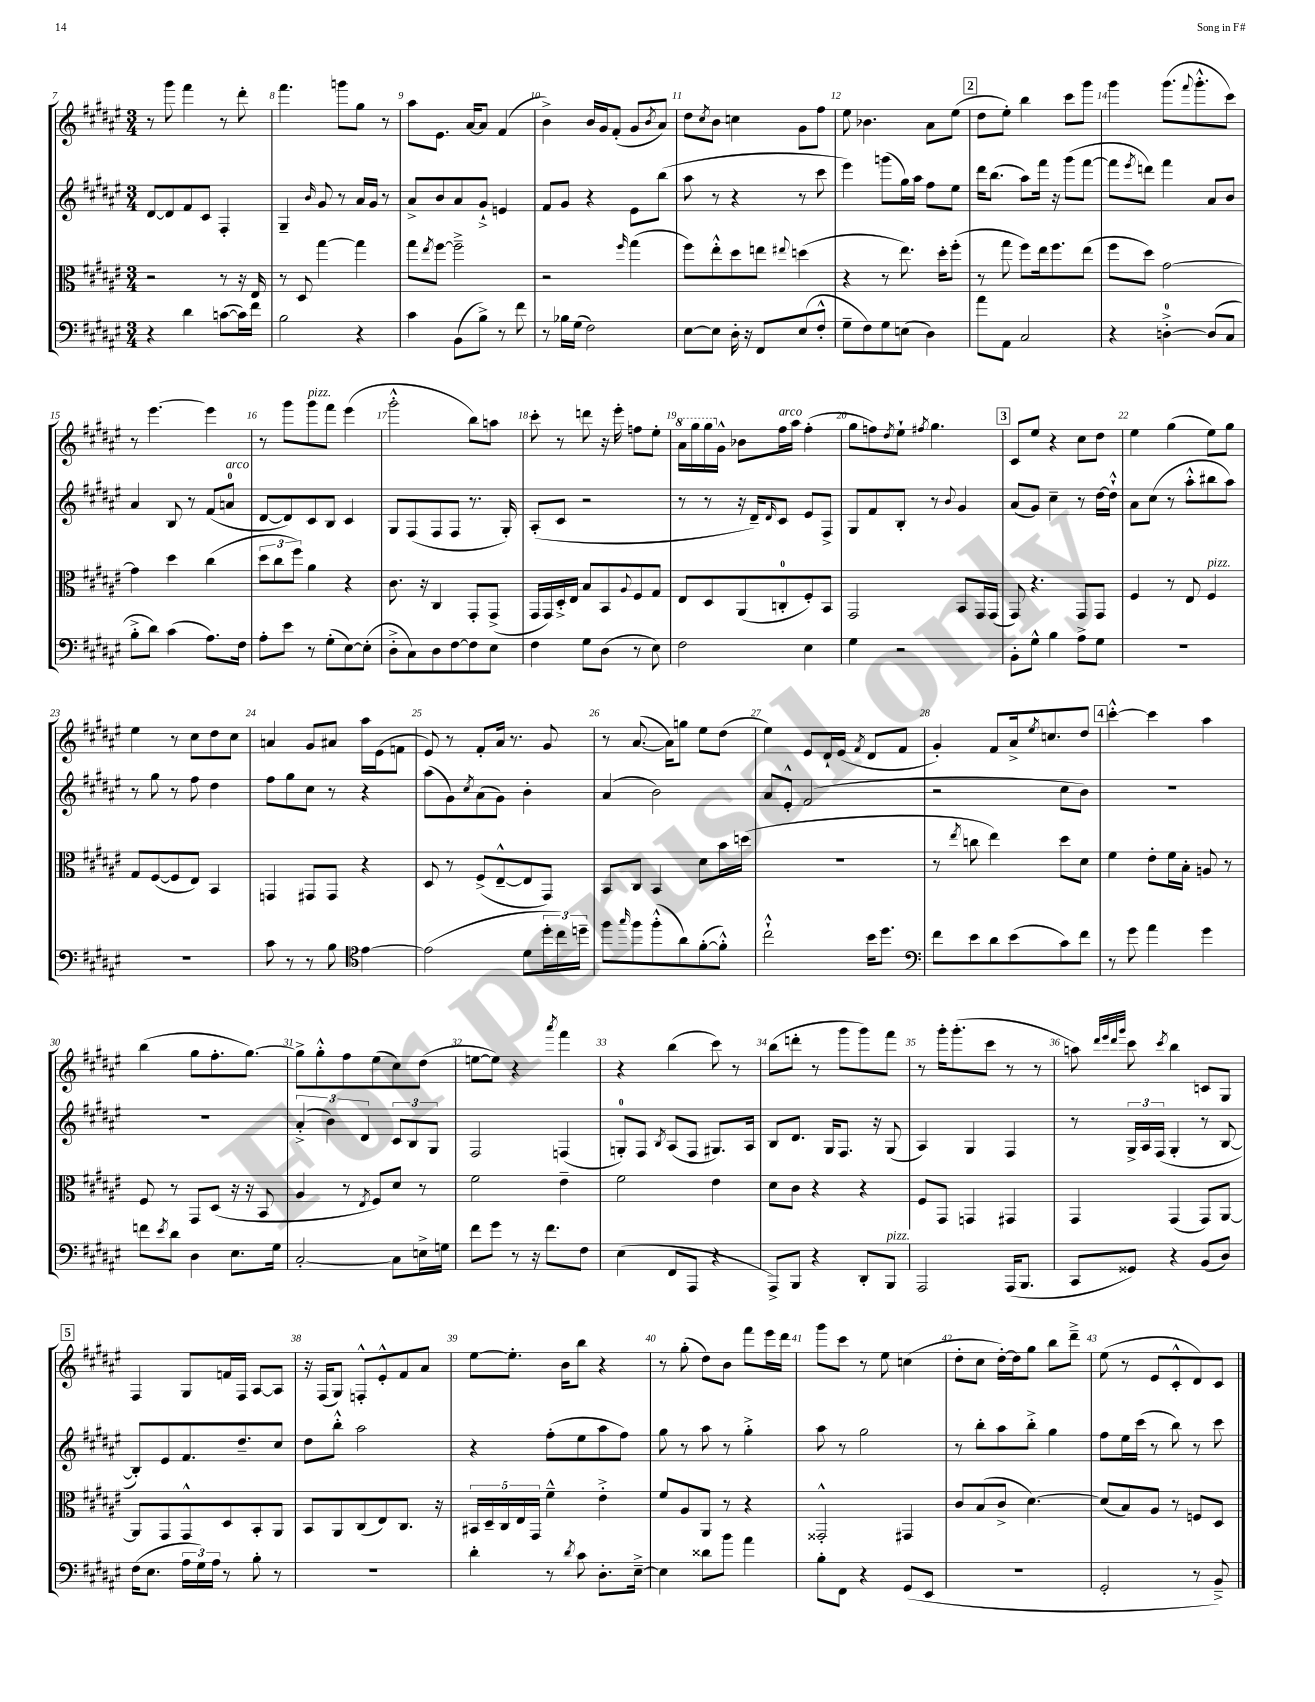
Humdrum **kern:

**kern	**kern	**kern	**kern
*part4	*part3	*part2	*part1
*staff4	*staff3	*staff2	*staff1
*clefF4	*clefC3	*clefG2	*clefG2
*k[f#c#g#d#a#e#]	*k[f#c#g#d#a#e#]	*k[f#c#g#d#a#e#]	*k[f#c#g#d#a#e#]
*M3/4	*M3/4	*M3/4	*M3/4
=7	=7	=7	=7
4r	2r	[8d#/L	8r
.	.	8d#/]	8ggg#\
4d#\	.	8f#/	4fff#\
.	.	8c#/J	.
([8cn\L	8r	4F#'/	8r
16c\L])	16r	.	8ddd#'\
16f#\JJ	16E#/	.	.
=8	=8	=8	=8
2B\	8r	4G#~/	4.fff#\
.	8D#/	.	.
.	.	16qqb/	.
.	[4gg#\	8g#/	.
.	.	8r	8gggn\L
4r	4gg#\]	16a#/LL	8gg#\J
.	.	16g#/JJ	.
.	.	8r	8r
=9	=9	=9	=9
4c#\	8gg#\L	8a#^/L	8aa#\L
.	8qee#/	.	.
.	[8ff#\J	8b/	8.e#\J
(8BB\L	2ff#~^\]	8a#/	.
.	.	.	[16a#/KL
8B^\J)	.	8g#`^/J	8a#/J]
8r	.	4en/	(4f#/
8f#\	.	.	.
=10	=10	=10	=10
8r	2r	8f#/L	4b^\)
16B-X\LL	.	8g#/J	.
(16G#\JJ	.	.	.
2F#\)	.	4r	16b/LL
.	.	.	16g#/J
.	.	.	(8f#'/J
.	16qqff#/	.	.
.	(4gg#\	8e#\L	8g#/L
.	.	.	8qb/
.	.	(8bb\J	8a#/J)
=11	=11	=11	=11
[8E#\L	8ff#\L)	8aa#\	8dd#\L
.	.	.	8qcc#/
8E#\J]	8ee#'^^\	8r	8b\J
16D#'\	8dd#\	4r	4ccn\
16r	.	.	.
8FF#/L	8een\J	.	.
.	8qqee#X/	.	.
(8E#/	(4ddn\	8r	8g#\L
8F#'^^/J	.	8ccc#\	8ff#\J
=12	=12	=12	=12
8G#~\L	4r	4eee#\)	8ee#\
8F#\)	.	.	4.b-X\
8G#\	8r	(8gggn\L	.
(8En\J	8.ee#\)	16gg#\L)	.
.	.	16aa#\JJ	.
4D#\)	.	8ff#\L	8a#\L
.	16dd#'\KL	.	.
.	(8ff#'\J	8ee#\J	(8ee#\J
!!LO:REH:place=s1:t=2
=13	=13	=13	=13
8a#\L	8r	16ddd#\KL	8dd#\L
.	.	(8.bb\J	.
8AA#\J	8gg#\	.	8ee#'\J)
2C#/	8ff#\L)	8aa#\L)	4bb\
.	16ee#\k	16fff#\Jk	.
.	8.ff#\	16r	.
.	.	(8ggg#\L	8ccc#\L
.	(8ee#\J	[8fff#\J	8ggg#\J
=14	=14	=14	=14
4r	8ff#\L	8fff#\L]	4ggg#\
.	.	8qeee#/	.
.	8dd#\J)	8dddn\J)	.
[4Dn'^\	[2g#\	4fff#\	(8.ggg#\L
.	.	.	8qqfff#/
.	.	.	8.ggg#'^^\
(8D/L]	.	8a#/L	.
8C#/J	.	8b/J	8ccc#\J)
!!LO:LB:g=z
=15	=15	=15	=15
8B'^\L	4g#\]	4a#/	8r
8d#\J)	.	.	[4.eee#\
(4c#\	4dd#\	8B/	.
.	.	8r	.
8.A#\L)	(4cc#\	(8f#/L	4eee#\]
!	!	!LO:TX:a:i:t=arco	!
.	.	8an/J	.
16F#\Jk	.	.	.
=16	=16	=16	=16
8A#'\L	12dd#\L	[8d#/L	8r
.	12cc#\	.	.
8e#\J	.	8d#/])	8ggg#\L
.	12ff#\J)	.	.
!	!	!	!LO:TX:a:i:t=pizz.
8r	4a#\	8c#/	8ggg#\
(8G#'\L	.	8B/J	8fff#\J
[8E#\)	4r	4c#/	(4eee#\
(8E#'\J]	.	.	.
=17	=17	=17	=17
8D#'^\L	8.c#\	8G#/L	2ggg#'^^\
8C#\)	.	(8F#/	.
.	16r	.	.
8D#\	4C#/	8F#/	.
[8F#\	.	8F#/J	.
8F#\]	8GG#'/L	8.r	8bb\L)
8E#\J	(8GG#^/J	.	8aan\J
.	.	16G#'/)	.
=18	=18	=18	=18
4F#\	16GG#/LL	(8A#'/L	8ccc#'\
.	16GG#/)	.	.
.	16D#'^/	8c#/J	8r
.	16E#/JJ	.	.
8G#\L	8B/L	2r	8dddn\
(8D#\J	8BB/	.	16r
.	.	.	16eee#'\
.	8qqA#/	.	.
8r	8F#/	.	8ffn\L
8E#\)	8G#/J	.	8ee#'\J
=19	=19	=19	=19
*	*	*	*8va
2F#\	8E#/L	8r	16aa#\LL
.	.	.	16ggg#\
.	8D#/	8r	16ggg#\
*	*	*	*X8va
.	.	.	16g#^^\JJ
.	(8AA#/	16r	8b-X\L
.	.	16d#~/KL)	.
.	.	16qqd#/	.
!	!	!	!LO:TX:a:i:t=arco
.	8Cn'/	8c#/J	16ff#\L
.	.	.	16aa#\JJ
4E#\	8F#'/)	8e#/L	(4ff#'\
.	8BB/J	8F#^/J	.
=20	=20	=20	=20
4G#\	2GG#/	8G#/L	8gg#\L
.	.	8f#/	8ffn\)
.	.	.	8qdd#/
2r	.	8B'/J	8ee#`\J
.	.	.	8qff#X/
.	.	8r	4.gg#\
.	.	8qqb/	.
.	8BB/L	4g#/	.
.	16GG#/L	.	.
.	(16GG#/JJ	.	.
!!LO:REH:place=s1:t=3
=21	=21	=21	=21
8BB'\L	8GG#/)	(8a#/L	8c#/L
8G#^^\J	4.r	8g#/J)	8ee#/J
4B\	.	4cc#~\	4r
8A#^\L	8GG#/L	8r	8cc#\L
8G#\J	8GG#/J	[16dd#\LL	8dd#\J
.	.	16dd#`^^\JJ]	.
=22	=22	=22	=22
2.r	4F#/	8a#\L	4ee#\
.	.	(8cc#\J	.
.	8r	8r	(4gg#\
.	8E#/	8aa#'^^\L	.
!	!LO:TX:a:i:t=pizz.	!	!
.	4F#/	8bb#X\	8ee#\L)
.	.	8aa#\J)	8gg#\J
!!LO:LB:g=z
=23	=23	=23	=23
2.r	8G#/L	8r	4ee#\
.	([8F#/	8gg#\	.
.	8F#/]	8r	8r
.	8E#/J)	8ff#\	8cc#\L
.	4BB/	4dd#\	8dd#\
.	.	.	8cc#\J
=24	=24	=24	=24
8c#\	4GGn/	8ff#\L	4an/
8r	.	8gg#\	.
8r	8GG#X/L	8cc#\J	8g#/L
8B\	8GG#/J	8r	8a#X/J
*clefC4	*	*	*
[4e#\	4r	4r	16aa#\LL
.	.	.	(16e#\J
.	.	.	8fn\J
=25	=25	=25	=25
(2e#\]	8D#/	(8aa#\L	8e#/)
.	8r	8g#\)	8r
.	.	8qcc#/	.
.	(8F#^/L	(8a#\	8f#'/L
.	[8E#~^^/	8g#\J)	16a#/Jk
.	.	.	8.r
8d#\L	8E#/]	4b'\	.
24dd#'\L	8GG#/J)	.	8g#/
24cc#\)	.	.	.
24ddn~\JJ	.	.	.
=26	=26	=26	=26
8ff#\L	8BB/L	(4a#/	8r
16qqgg#/	.	.	.
8ff#\	8C#/J	.	([8.a#/
(8ff#'^^\	4BB/	2b\)	.
.	.	.	16a#\KL])
8a#\)	.	.	8ggn\J
([8f#'\	8d#\L	.	8ee#\L
8f#'^^\J])	16b\L	.	(8dd#\J
.	(16ddn\JJ	.	.
=27	=27	=27	=27
2cc#`^^\	2.r	8a#/L	4ee#\)
.	.	8e#'^^/J	.
.	.	(2f#/	8e#/L
.	.	.	16d#`/L
.	.	.	(16e#/JJ
.	.	.	8qf#/
16b\KL	.	.	8d#/L
8.dd#\J	.	.	.
.	.	.	8f#/J
=28	=28	=28	=28
*clefF4	*	*	*
8f#\L	8r	2r	4g#'/)
.	8qee#/	.	.
8e#\	8ccn\	.	.
8d#\	4ee#\)	.	8f#/L
(8e#\	.	.	16a#^/k
.	.	.	8qee#/
.	.	.	8.ccn/
8c#\)	8dd#\L	8cc#\L	.
8f#\J	8d#\J	8b\J)	8dd#/J
!!LO:REH:place=s1:t=4
=29	=29	=29	=29
8r	4f#\	2.r	[4ccc#'^^\
8g#\	.	.	.
4a#\	8e#'\L	.	4ccc#\]
.	16f#\L	.	.
.	16B'\JJ	.	.
4g#\	8An/	.	4aa#\
.	8r	.	.
!!LO:LB:g=z
=30	=30	=30	=30
8fn\L	8F#/	2.r	(4bb\
8qe#/	.	.	.
8d#\J	8r	.	.
4D#\	8GG#/L	.	8gg#\L
.	(8D#/J	.	8.ff#'\
8.E#\L	16r	.	.
.	16r	.	[8.gg#\J)
.	8BB/	.	.
16G#\Jk	.	.	.
=31	=31	=31	=31
[2C#'/	4A#/	(6a#'^/	8gg#^\L]
.	.	.	8gg#'^^\
.	.	6b\)	.
.	8r	.	8ff#\
.	.	6d#/	.
.	8qE#/	.	.
.	8F#/L)	.	(8ee#\
8C#\L]	8d#/J	12c#/L	8cc#\)
.	.	12B/	.
16En^\L	8r	.	(8dd#\J
.	.	12G#/J	.
16Gn\JJ	.	.	.
=32	=32	=32	=32
8f#\L	2f#\	2F#/	[8een\L
8g#\J	.	.	8ee\J])
8r	.	.	4r
16r	.	.	.
8.f#\L	.	.	.
.	.	.	8qaaa#/
.	4e#~\	(4Fn/	4fff#\
8F#\J	.	.	.
=33	=33	=33	=33
(4E#\	2f#\	8Gn'/L)	4r
.	.	8F#/J	.
.	.	8qB/	.
8FF#/L	.	(8A#/L	(4bb\
8AAA#/J	.	8F#/J	.
4r	4e#\	8.G#X/L)	8ccc#\)
.	.	.	8r
.	.	16A#/Jk	.
=34	=34	=34	=34
8AAA#^/L)	8d#\L	8B/L	(8bb\L
8BBB/J	8c#\J	8.d#/J	8dddn'\J
4r	4r	.	8r
.	.	16G#/KL	.
.	.	8.F#/J	8ggg#\L
8DD#'/L	4r	.	8ggg#\)
.	.	16r	.
!LO:TX:a:i:t=pizz.	!	!	!
8BBB/J	.	(8G#/	8fff#\J
=35	=35	=35	=35
2AAA#/	8F#/L	4A#/)	8r
.	8GG#/J	.	16ggg#'\KL
.	.	.	(8.ggg#'\
.	4GGn/	4G#/	.
.	.	.	8ccc#\J
(16AAA#/KL	4GG#X/	4F#/	8r
8.BBB/J	.	.	.
.	.	.	8r
=36	=36	=36	=36
8CC#/L	4GG#/	8r	8aan\)
.	.	.	32qqddd#/LLL
.	.	.	32qqeee#/
.	.	.	32qqddd#/
.	.	.	32qqggg#/JJJ
8GG##X/J)	.	24G#^/LL	8ccc#\
.	.	24A#/	.
.	.	(24F#/JJ	.
.	.	.	8qccc#/
4r	(4GG#/	4G#'/	4bb\
(8BB/L	8GG#/L)	8r	8cn/L
8D#/J)	[8AA#/J	[8B/	8G#/J
!!LO:LB:g=z
!!LO:REH:place=s1:t=5
=37	=37	=37	=37
(16F#\KL	8AA#/L]	8B'/L])	4F#/
8.E#\J	.	.	.
.	8GG#/	8e#/	.
24A#\LL	8GG#^^/	8.f#/	8G#/L
24G#\)	.	.	.
24A#\JJ	.	.	.
8r	8D#/	.	16fn/L
.	.	8.dd#~/	16F#/JJ
8B'\	8BB'/	.	[8A#/L
8r	8AA#/J	8cc#/J	8A#/J]
=38	=38	=38	=38
2.r	8BB/L	8dd#\L	16r
.	.	.	(16F#/KL
.	8AA#/	8bb'^^\J	8G#/J)
.	(8C#/	2aa#\	8Fn'^^/L
.	8E#/)	.	8e#'^^/
.	8.C#/J	.	8f#/
.	.	.	8a#/J
.	16r	.	.
=39	=39	=39	=39
4d#'\	20BB#X/LL	4r	[8ee#\L
.	20D#~/	.	.
.	20C#/	.	.
.	.	.	8.ee#'\J]
.	20E#/	.	.
.	20GG#/JJ	.	.
8r	4f#~^^\	(8ff#'\L	.
.	.	.	16b\KL
8qd#/	.	.	.
8c#\	.	8ee#\	8bb\J
8.D#'\L	4e#'^\	8aa#\	4r
.	.	8ff#\J)	.
[16E#~^\Jk	.	.	.
=40	=40	=40	=40
4E#\]	8f#/L	8gg#\	8r
.	8A#/	8r	(8gg#'\
8d##X\L	8AA#/J	8aa#\	8dd#\L)
8b\J	8r	8r	8b\J
4a#\	4r	4gg#'^\	8fff#\L
.	.	.	16eee#\L
.	.	.	16ddd#\JJ
=41	=41	=41	=41
8B'\L	2GG##X'^^/	8aa#\	8ggg#\L
8FF#\J	.	8r	8ccc#\J
4r	.	2gg#\	8r
.	.	.	8ee#\
(8GG#/L	4GG#X/	.	(4ccn\
8EE#/J	.	.	.
=42	=42	=42	=42
2.r	8c#/L	8r	8dd#'\L
.	(8B/	8bb'\L	8cc#\J
.	8c#^/J	8aa#\	[16dd#'\LL)
.	.	.	16dd#\J]
.	[4.d#\)	8bb'^\J	8gg#\J
.	.	4gg#\	8bb\L
.	.	.	8ddd#~^\J
=43	=43	=43	=43
2GG#'/	(8d#/L]	8ff#\L	(8ee#\
.	8B/)	16ee#\L	8r
.	.	(16ccc#\JJ	.
.	8A#/J	8r	8e#/L
.	8r	8bb\)	8c#'^^/
8r	8Fn/L	8r	8d#/)
8BB~^/)	8D#/J	8ccc#\	8c#/J
==	==	==	==
*-	*-	*-	*-
